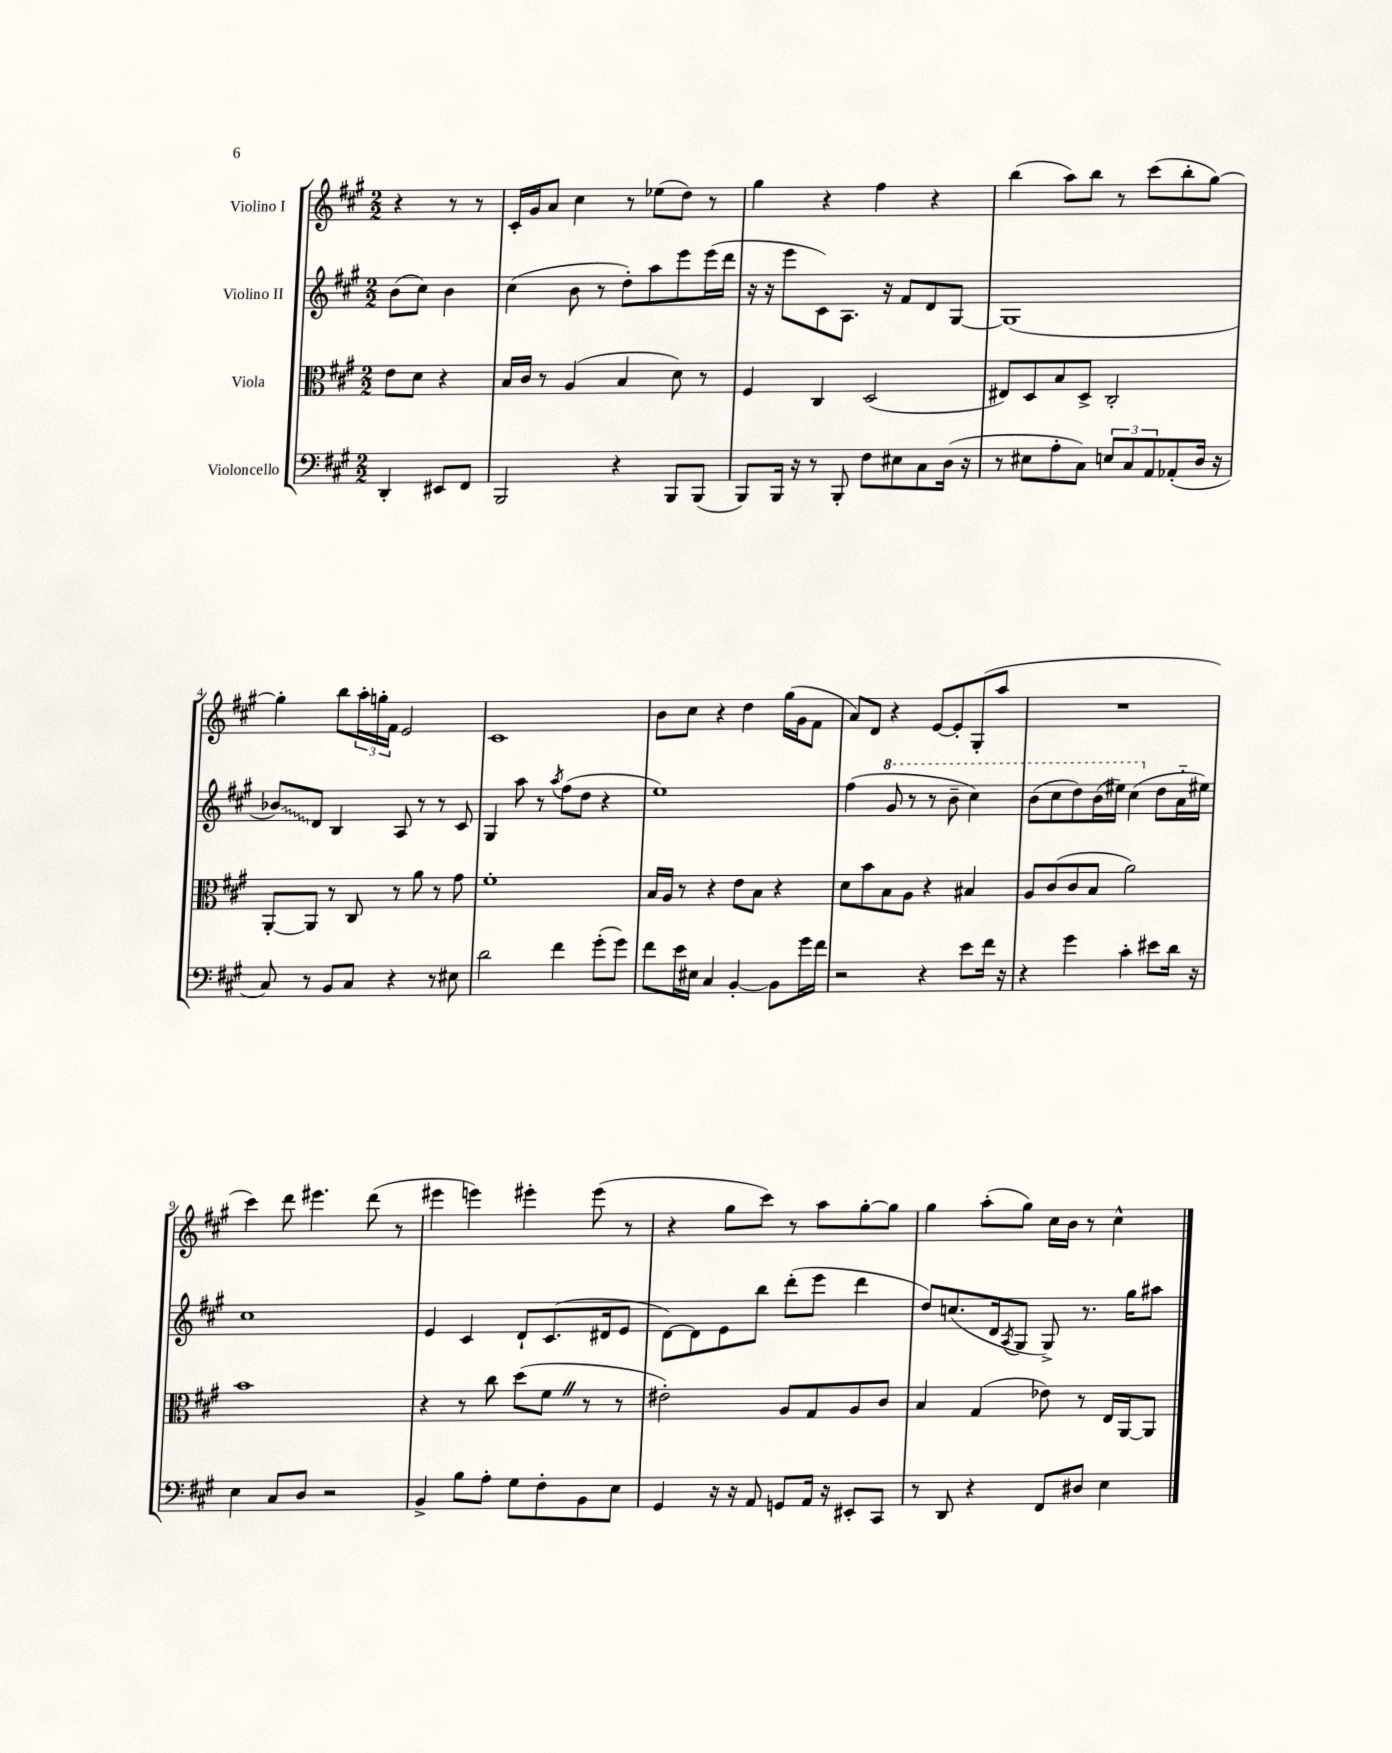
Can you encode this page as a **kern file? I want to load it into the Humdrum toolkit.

**kern	**kern	**kern	**kern
*staff4	*staff3	*staff2	*staff1
*clefF4	*clefC3	*clefG2	*clefG2
*k[f#c#g#]	*k[f#c#g#]	*k[f#c#g#]	*k[f#c#g#]
*M2/2	*M2/2	*M2/2	*M2/2
4DD'	8e	(8b	4r
.	8d	8cc#)	.
8EE#	4r	4b	8r
8FF#	.	.	8r
=	=	=	=
2BBB	16B	(4cc#	16c#'
.	16c#	.	16g#
.	8r	.	8a
.	(4A	8b	4cc#
.	.	8r	.
4r	4B	8dd')	8r
.	.	8aa	(8ee-
8BBB	8d)	8eee	8dd)
(8BBB	8r	(16eee	8r
.	.	16ddd	.
=	=	=	=
8BBB)	4F#	16r	4gg#
.	.	16r	.
16BBB	.	8eee	.
16r	.	.	.
8r	4C#	8c#)	4r
8BBB'	.	8.A	.
8F#	(2D	.	4ff#
.	.	16r	.
8E#	.	8f#	.
8C#	.	8d	4r
(16D	.	[8G#	.
16r	.	.	.
=	=	=	=
8r	8E#)	(1G#]	(4bb
8E#	8D	.	.
8A'	8B	.	8aa)
8C#)	8D^	.	8bb
12E	2C#'	.	8r
12C#	.	.	.
.	.	.	(8ccc#
12AA	.	.	.
(8AA-'	.	.	8bb'
16D	.	.	[8gg#)
16r	.	.	.
=	=	=	=
8C#)	[8AA'	8b-)	4gg#']
8r	8AA]	8d	.
8BB	8r	4B	8bb
8C#	8C#	.	24aa'
.	.	.	24gg'
.	.	.	24f#
4r	8r	8A	2e
.	8a	8r	.
8r	8r	8r	.
8E#	8g#	8c#	.
=	=	=	=
2d	1f#'	4G#	1c#
.	.	8aa	.
.	.	8r	.
.	.	8qaa	.
4f#	.	(8ff#	.
.	.	8dd	.
(8g#'	.	4r	.
8g#)	.	.	.
=	=	=	=
8f#	16B	1ee)	8b
.	16A	.	.
16e	8r	.	8cc#
16E#	.	.	.
4C#	4r	.	4r
[4BB'	8e	.	4dd
.	8B	.	.
8BB]	4r	.	(16gg#
.	.	.	16g#
16g#	.	.	8f#
16f#	.	.	.
=	=	=	=
2r	8d	(4ff#	8a)
.	8b	.	8d
.	8B	8gg#	4r
.	8A	8r	.
4r	4r	8r	[8e
.	.	8bb~	8e']
8e	4B#	4ccc#)	(8G#'
16f#	.	.	8aa
16r	.	.	.
=	=	=	=
4r	8A	(8bb	1r
.	(8c#	8ccc#	.
4g#	8c#	8ddd)	.
.	8B	(16bb	.
.	.	16eee#)	.
4c#'	2a)	(4ccc#	.
8e#	.	8dd	.
16d	.	16a'~	.
16r	.	16ee#)	.
=	=	=	=
4E	1b	1cc#	4ccc#)
8C#	.	.	8ddd
8D	.	.	4.eee#
2r	.	.	.
.	.	.	(8ddd
.	.	.	8r
=	=	=	=
4BB^	4r	4e	4eee#
8B	8r	4c#	4eee)
8A'	8cc#	.	.
8G#	(8dd	8d`	4eee#'
8F#'	8f#	(8.c#	.
8BB	8r	.	(8eee#
.	.	16d#	.
8E	8r	8e	8r
=	=	=	=
4GG#	2e#')	[8d)	4r
.	.	8d]	.
16r	.	8e	8gg#
16r	.	.	.
8AA	.	8bb	8ccc#)
8GG	8A	(8ddd'	8r
16AA	8G#	8eee	8aa
16r	.	.	.
8EE#'	8A	4ddd	[8gg#'
8CC#	8c#	.	8gg#]
=	=	=	=
8r	4B	8dd)	4gg#
8DD	.	(8.cc	.
4r	(4G#	.	(8aa'
.	.	16d	.
.	.	8qA	.
.	.	8G#	8gg#)
8FF#	8e-)	8G#^)	16cc#
.	.	.	16b
8D#	8r	8.r	8r
4E	16E	.	4cc#^^
.	[16AA	16gg#	.
.	8AA]	8aa#	.
==	==	==	==
*-	*-	*-	*-
